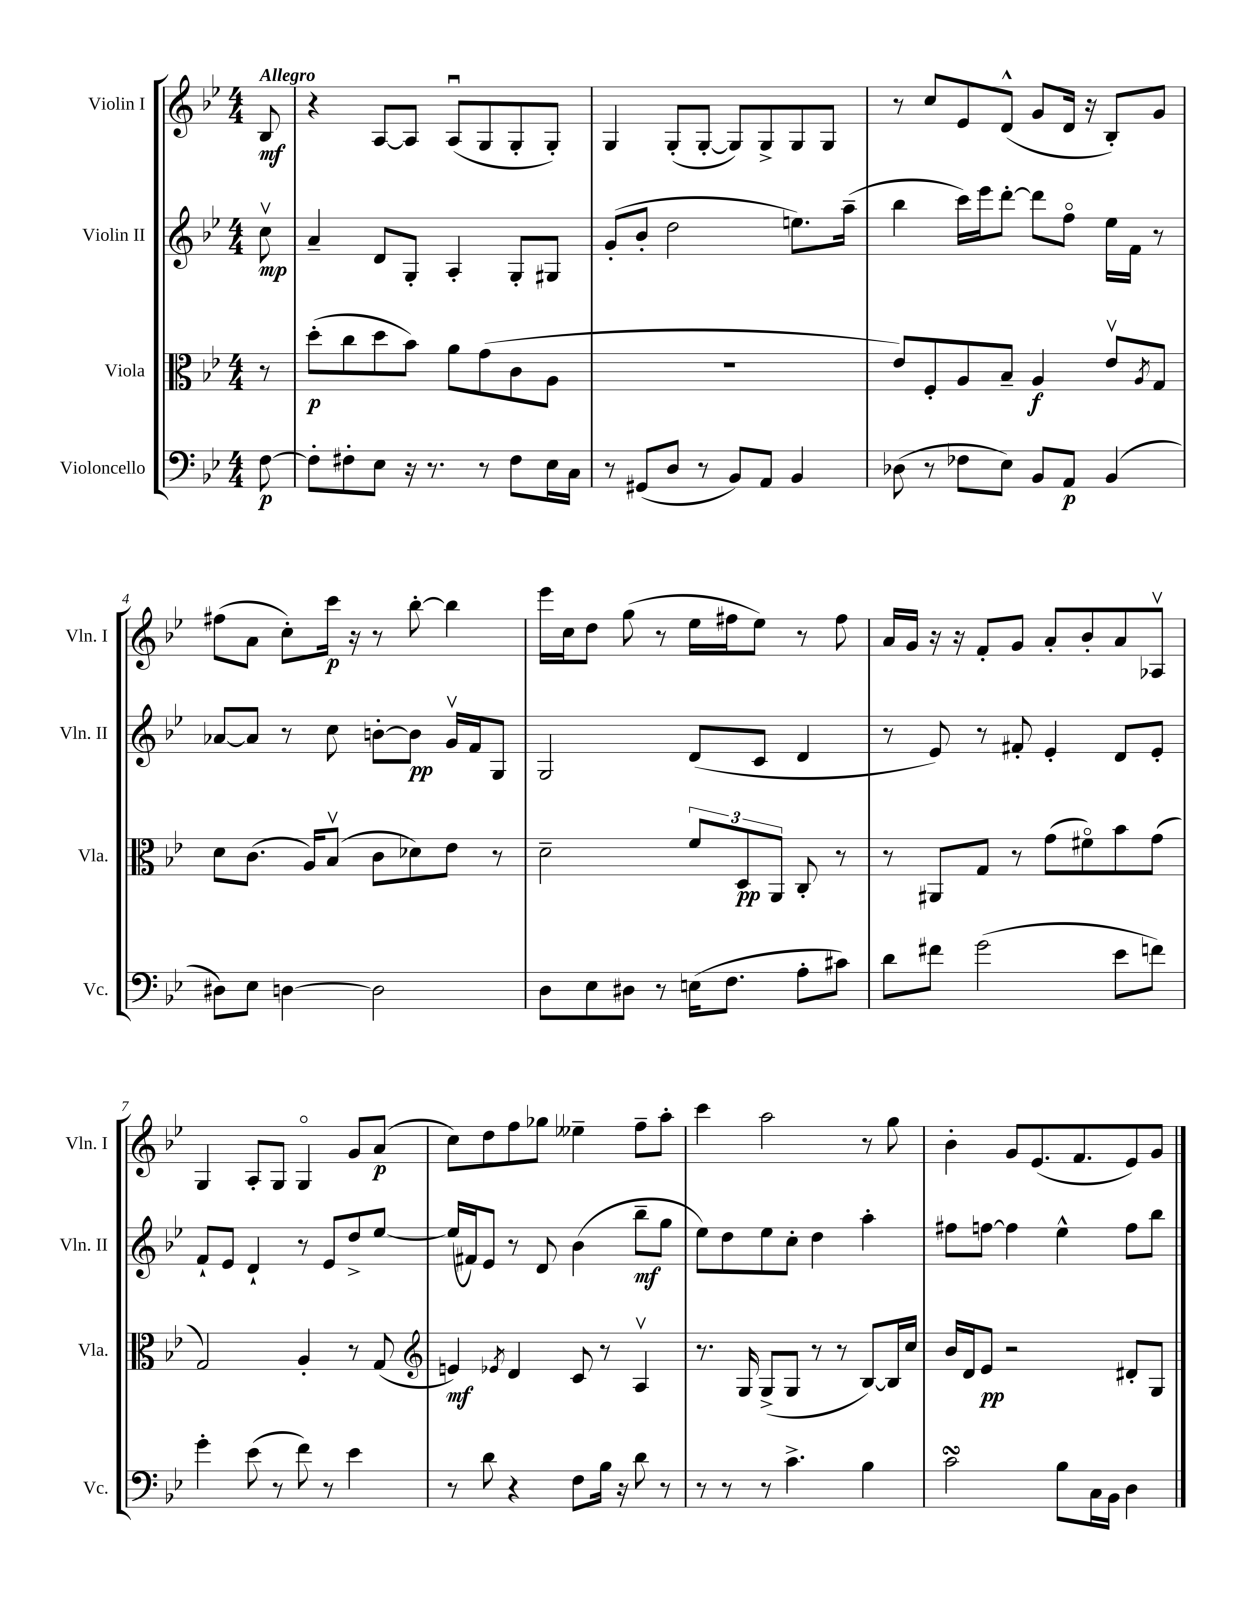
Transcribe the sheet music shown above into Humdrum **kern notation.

**kern	**kern	**kern	**kern
*staff4	*staff3	*staff2	*staff1
*clefF4	*clefC3	*clefG2	*clefG2
*k[b-e-]	*k[b-e-]	*k[b-e-]	*k[b-e-]
*M4/4	*M4/4	*M4/4	*M4/4
[8F\	8r	8ccv\	8B-/
=	=	=	=
8F'\]L	(8dd'\L	4a~/	4r
8F#'\	8cc\	.	.
8E-\J	8dd\	8d/L	[8A/L
16r	8b-\J)	8G'/J	8A/]J
8.r	.	.	.
.	8a\L	4A'/	(8Au/L
8r	(8g\	.	8G/
8F#\L	8c\	8G'/L	8G'/
16E-\L	8A\J	8G#/J	8G'/J)
16C\JJ	.	.	.
=	=	=	=
8r	1r	(8g'/L	4G/
(8GG#/L	.	8b-'/J	.
8D/J	.	2dd\	(8G'/L
8r	.	.	[8G'/J
8BB-/L)	.	.	8G/]L)
8AA/J	.	.	8G^/
4BB-/	.	8.ee\L)	8G/
.	.	.	8G/J
.	.	(16aa~\Jk	.
=	=	=	=
(8D-\	8e-/L)	4bb-\	8r
8r	8F'/	.	8cc/L
8F-\L	8A/	16ccc\LL)	8e-/
.	.	16eee-\J	.
8E-\J)	8B-~/J	[8ddd'\J	(8d^^/J
8BB-/L	4A/	8ddd\]L	8g/L
8AA/J	.	8ffo\J	16d/Jk
.	.	.	16r
(4BB-/	8e-v/L	16ee-\LL	8B-'/L)
.	.	16f\JJ	.
.	8qA/	.	.
.	8G/J	8r	8g/J
=	=	=	=
8D#\L)	8d\L	[8a-/L	(8ff#\L
8E-\J	(8.c\J	8a-/]J	8a\J
[4D\	.	8r	8cc'\L)
.	16A/LK)	.	.
.	(8B-v/J	8cc\	16ccc\Jk
.	.	.	16r
2D\]	8c\L	[8b'\L	8r
.	8d-\)	8b\]J	[8bb-'\
.	8e-\J	16gv/LL	4bb-\]
.	.	16f/J	.
.	8r	8G/J	.
=	=	=	=
8D\L	2d~\	2G/	16eee-\LL
.	.	.	16cc\J
8E-\	.	.	8dd\J
8D#\J	.	.	(8gg\
8r	.	.	8r
(16E\LK	12f/L	(8d/L	16ee-\LL
8.F\J	.	.	16ff#\J
.	12D/	.	.
.	.	8c/J	8ee-\J)
.	12AA/J	.	.
8A'\L	8C'/	4d/	8r
8c#\J)	8r	.	8ff#\
=	=	=	=
8d\L	8r	8r	16a/LL
.	.	.	16g/JJ
8f#\J	8AA#/L	8e-/)	16r
.	.	.	16r
(2g\	8G/J	8r	8f'/L
.	8r	8f#'/	8g/J
.	(8g\L	4e-'/	8a'/L
.	8f#o\)	.	8b-'/
8e-\L	8b-\	8d/L	8a/
8f\J)	(8g\J	8e-'/J	8A-v/J
=	=	=	=
4g'\	2G/)	8f`/L	4G/
.	.	8e-/J	.
(8e-\	.	4d`/	8A'/L
8r	.	.	8G/J
8f\)	4A'/	8r	4Go/
8r	.	8e-/L	.
4e-\	8r	8dd^/	8g/L
.	(8G/	[8ee-/J	(8a/J
=	=	=	=
*	*clefG2	*	*
8r	4e/)	(16ee-/]LL	8cc\L)
.	.	16f#/J)	.
8d\	.	8e-/J	8dd\
.	8qe-/	.	.
4r	4d/	8r	8ff\
.	.	8d/	8gg-\J
8F\L	8c/	(4b-\	4ee--~\
16B-\Jk	8r	.	.
16r	.	.	.
8d\	4Av/	8bb-~\L	8ff~\L
8r	.	8gg\J	8aa'\J
=	=	=	=
8r	8.r	8ee-\L)	4ccc\
8r	.	8dd\	.
.	16G/	.	.
8r	(8G^/L	8ee-\	2aa\
4.c^\	8G/J	8cc'\J	.
.	8r	4dd\	.
.	8r	.	.
4B-\	[8B-/L)	4aa'\	8r
.	16B-/]L	.	8gg\
.	16cc/JJ	.	.
=	=	=	=
2c\	16b-/LL	8ff#\L	4b-'\
.	16d/J	.	.
.	8e-/J	[8ff\J	.
.	2r	4ff\]	8g/L
.	.	.	(8.e-/
8B-\L	.	4ee-^^\	.
.	.	.	8.f/
16C\L	.	.	.
16BB-\JJ	.	.	.
4D\	8d#'/L	8ff\L	8e-/)
.	8G/J	8bb-\J	8g/J
==	==	==	==
*-	*-	*-	*-
